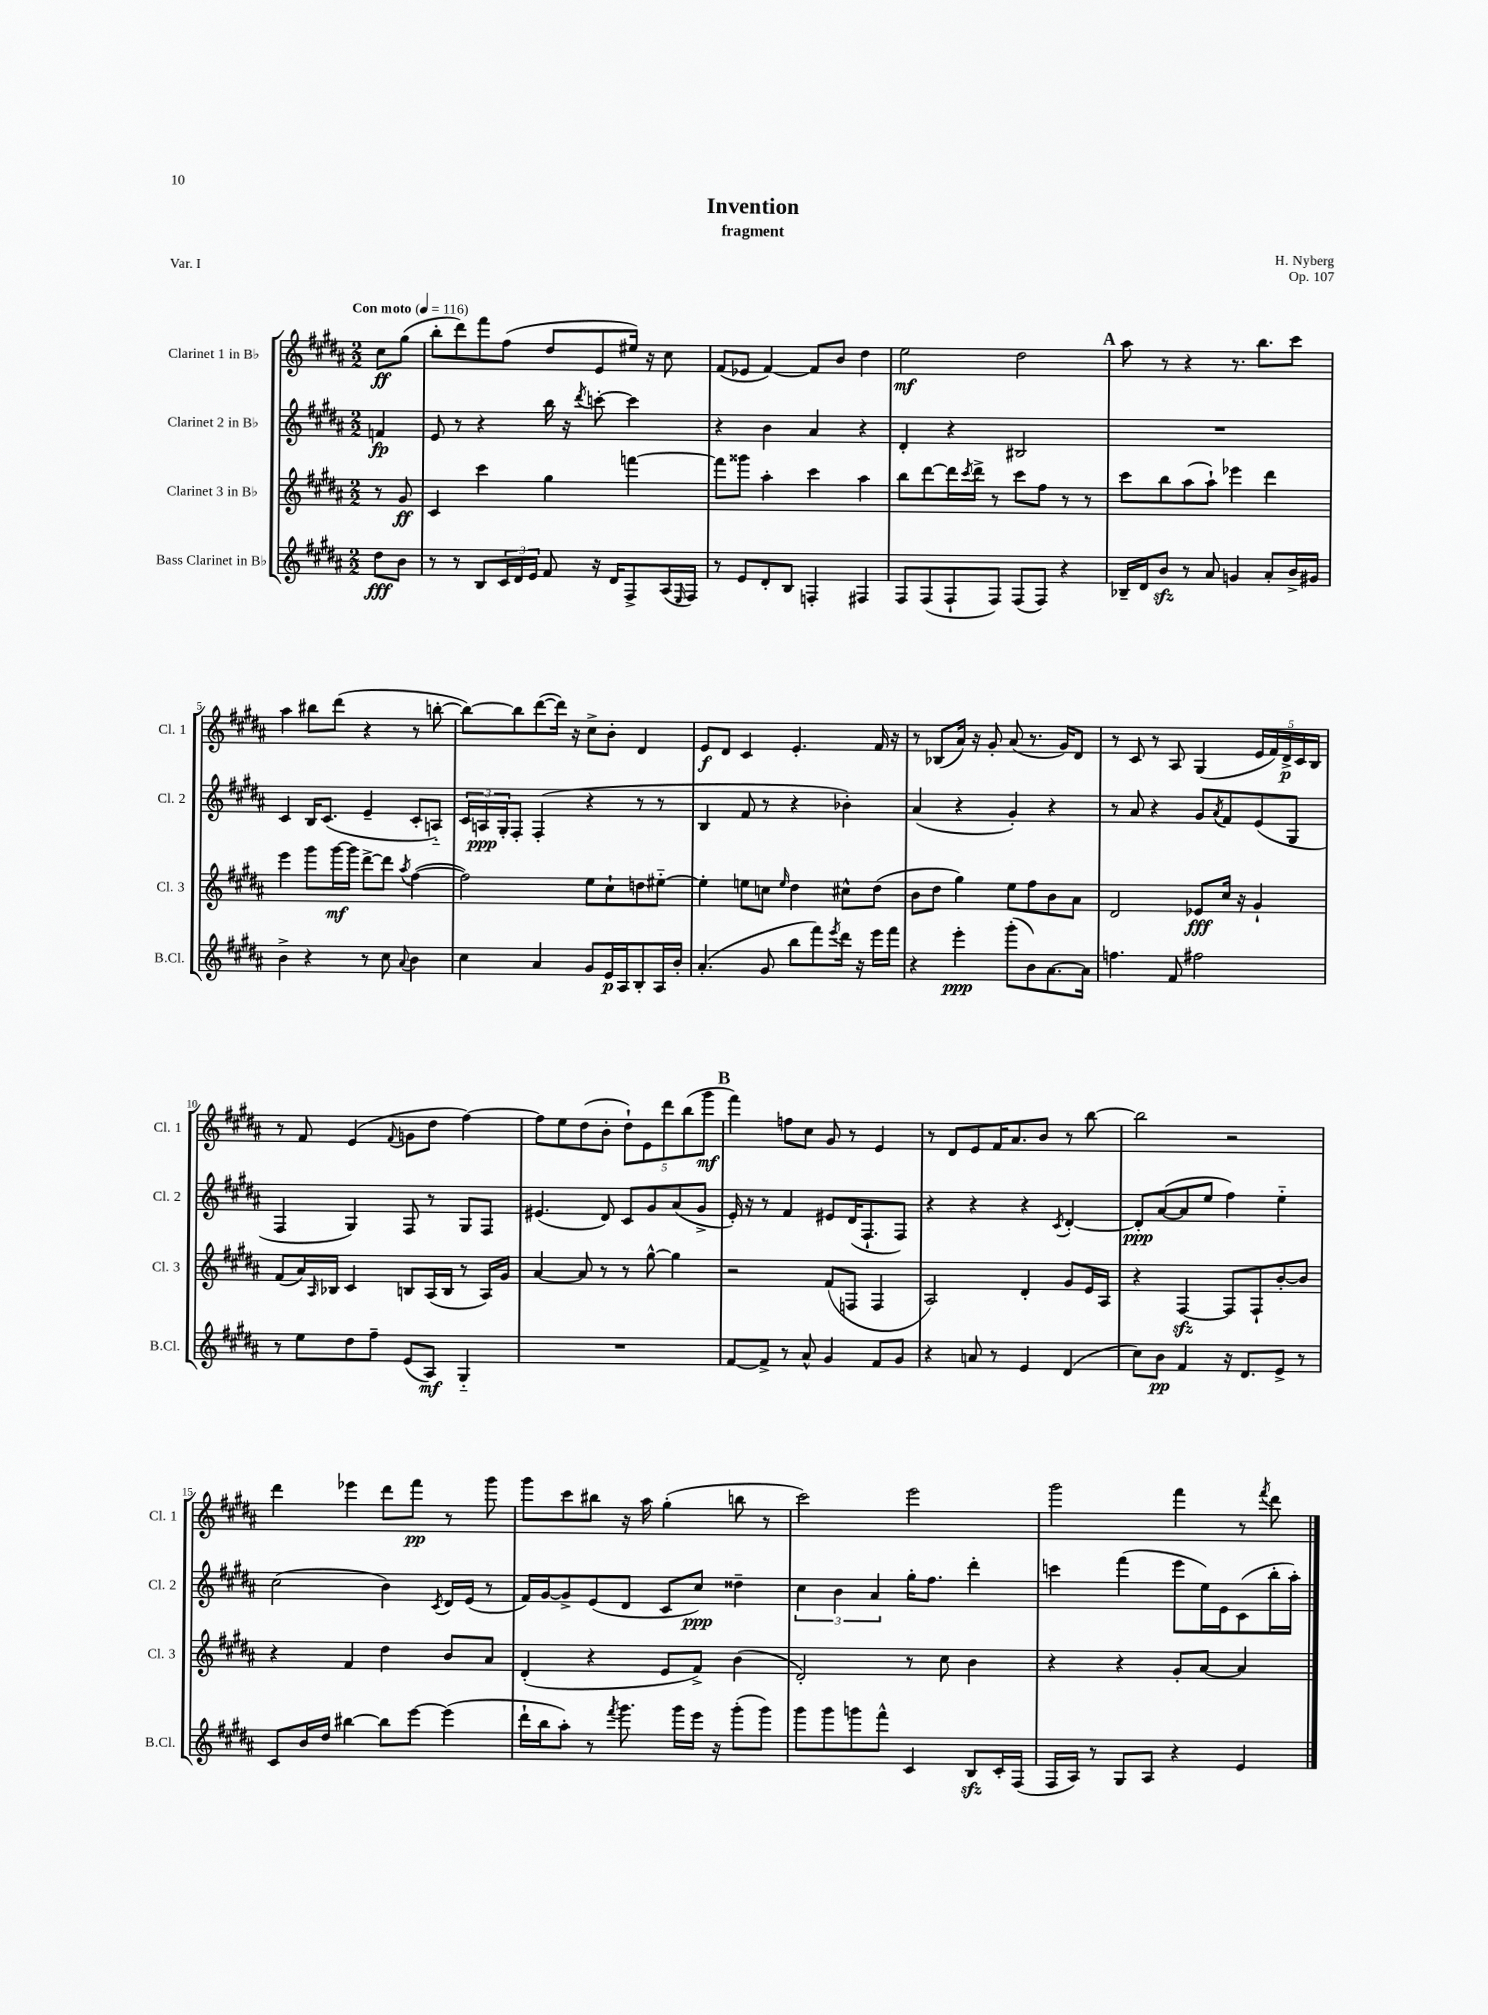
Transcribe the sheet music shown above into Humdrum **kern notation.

**kern	**kern	**kern	**kern
*staff4	*staff3	*staff2	*staff1
*clefG2	*clefG2	*clefG2	*clefG2
*k[f#c#g#d#a#]	*k[f#c#g#d#a#]	*k[f#c#g#d#a#]	*k[f#c#g#d#a#]
*M2/2	*M2/2	*M2/2	*M2/2
*MM116	*MM116	*MM116	*MM116
8dd#\L	8r	4f/	8cc#\L
8b\J	8g#/	.	(8gg#\J
=	=	=	=
8r	4c#/	8e/	8bb'\L
8r	.	8r	8ddd#\)
8B/L	4ccc#\	4r	8fff#\
24c#/L	.	.	(8ff#\J
24d#/	.	.	.
24e/JJ	.	.	.
8f#/	4gg#\	16bb\	8dd#/L
.	.	16r	.
.	.	8qddd#/	.
16r	.	[8ccc'\	8e/
16d#/LK	.	.	.
8F#^/	[4fff\	4ccc\]	16ee#/Jk)
.	.	.	16r
(16A#/L	.	.	8cc#\
16qqE/	.	.	.
16F#/JJ)	.	.	.
=	=	=	=
8r	8fff\]L	4r	(8f#/L
8e/L	8ggg##\J	.	8e-/J
8d#'/	4aa#'\	4b\	[4f#/)
8B/J	.	.	.
4F'/	4ccc#\	4a#/	8f#/]L
.	.	.	8b/J
4F#/	4aa#\	4r	4dd#\
=	=	=	=
8F#/L	8bb\L	4d#'/	2ee\
(8F#/	[8ddd#\	.	.
8F#`/	16ddd#\]L	4r	.
.	8qccc#/	.	.
.	16ddd#^\JJ	.	.
8F#/J)	8r	.	.
(8F#/L	8ccc#\L	2B#/	2dd#\
8F#/J)	8ff#\J	.	.
4r	8r	.	.
.	8r	.	.
=	=	=	=
16B-~/LL	8ccc#\L	1r	8aa#\
16d#/J	.	.	.
8b/J	8bb\	.	8r
8r	(8aa#\	.	4r
8a#/	8aa#`\J)	.	.
4g/	4eee-\	.	8.r
.	.	.	8.bb\L
8a#'/L	4ddd#\	.	.
16b^/L	.	.	8ccc#\J
16g#/JJ	.	.	.
=	=	=	=
4b^\	4eee\	4c#/	4aa#\
4r	8ggg#\L	16B/LK	8bb#\L
.	.	(8.c#/J	.
.	[16ggg#\L	.	(8ddd#\J
.	16ggg#\]JJ	.	.
8r	[8ddd#^\L	4e~/	4r
8cc#\	8ddd#\]J	.	.
8qqa#/	8qaa#/	.	.
4b\	([4ff#\	8c#'/L	8r
.	.	8A'~/J)	[8bb'\
=	=	=	=
4cc#\	2ff#\])	24c#/LL	8bb\_L)
.	.	24A/	.
.	.	24G#'/J	.
.	.	8F#'/J	8bb\]
4a#/	.	(4F#'/	([8ddd#\
.	.	.	16ddd#\]Jk)
.	.	.	16r
8g#/L	8ee\L	4r	8cc#^\L
16e/L	8cc#`\	.	8b'\J
16A#/J	.	.	.
8B'/	8dd\	8r	4d#/
16A#/L	[8ee#'~\J	8r	.
16b'/JJ	.	.	.
=	=	=	=
(4.a#'/	4ee#'\]	4B/	8e/L
.	.	.	8d#/J
.	8ee\L	8f#/	4c#/
8g#/	8cc\J	8r	.
.	16qqee/	.	.
8bb\L	4dd#\	4r	4.e'/
8fff#\)	.	.	.
8qeee/	.	.	.
16ddd#\Jk	8cc#^^\L	4b-'\)	.
16r	.	.	.
16eee\LL	(8dd#\J	.	16f#/
16fff#\JJ	.	.	16r
=	=	=	=
4r	8b\L	(4a#/	8r
.	8dd#\J	.	(8B-/L
4eee'\	4gg#\)	4r	16a#/Jk)
.	.	.	16r
.	.	.	8g#'/
(8ggg#'\L	8ee\L	4g#'/)	(8a#/
8b\)	8ff#\	.	8.r
[8.a#\	8b\	4r	.
.	.	.	16g#/LK)
.	8a#\J	.	8d#/J
16a#\]Jk	.	.	.
=	=	=	=
4.ff\	2d#/	8r	8r
.	.	8a#/	8c#/
.	.	4r	8r
8f#/	.	.	8A#/
2ff#\	8e-/L	8g#/L	(4G#/
.	.	8qa#/	.
.	16cc#/Jk	8f#/	.
.	16r	.	.
.	4g#`/	(8e/	20e/LL
.	.	.	20f#/)
.	.	.	20d#^/
.	.	8G#/J	.
.	.	.	20c#/
.	.	.	20B/JJ
=	=	=	=
8r	(8f#/L	4F#/	8r
8ee\L	16a#/L)	.	8f#/
.	16qqA#/	.	.
.	16B-/JJ	.	.
8dd#\	4c#/	4G#/)	(4e/
8ff#~\J	.	.	.
.	.	.	8qqf#/
(8e/L	8B/L	8F#/	8g\L
8A#/J)	(16A#/L	8r	8dd#\J
.	16B/JJ	.	.
4G#'~/	8r	8G#/L	[4ff#\)
.	16A#/LL)	8F#/J	.
.	16g#/JJ	.	.
=	=	=	=
1r	[4a#/	(4.e#/	8ff#\]L
.	.	.	8ee\
.	8a#/]	.	(8dd#\
.	8r	8d#/)	8b'\J
.	8r	8c#/L	10dd#`\L)
.	.	.	10e\
.	[8gg#^^\	8g#/	.
.	.	.	10ddd#\
.	4gg#\]	(8a#/	.
.	.	.	(10bb\
.	.	8g#^/J	.
.	.	.	10ggg#\J
=	=	=	=
[8f#/L	2r	16e'/)	4fff#\)
.	.	16r	.
8f#^/]J	.	8r	.
8r	.	4f#/	8ff\L
8a#^^/	.	.	8cc#\J
4g#/	(8f#/L	8e#/L	8g#/
.	8F/J	(16d#/K	8r
.	.	8.F#`/	.
8f#/L	4F/	.	4e/
8g#/J	.	8F#/J)	.
=	=	=	=
4r	2A#/)	4r	8r
.	.	.	8d#/L
8a/	.	4r	8e/
8r	.	.	16f#/K
.	.	.	8.a#/
4e/	4d#'/	4r	.
.	.	.	8b/J
.	.	8qc#/	.
(4d#/	8g#/L	[4d#'/	8r
.	16e/L	.	[8bb\
.	16A#/JJ	.	.
=	=	=	=
8cc#\L)	4r	8d#'/]L	2bb\]
8b\J	.	([8a#/	.
4f#/	[4F#/	8a#/]	.
.	.	8ee/J	.
16r	8F#/]L	4ff#\)	2r
8.d#/L	.	.	.
.	8F#`/	.	.
8e^/J	[8b'/	4ee'~\	.
8r	8b/]J	.	.
=	=	=	=
8c#/L	4r	(2cc#\	4ddd#\
16b/L	.	.	.
16dd#/JJ	.	.	.
[4bb#\	4f#/	.	4eee-\
8bb#\]L	4dd#\	4b\)	8ddd#\L
[8eee\J	.	.	8fff#\J
.	.	8qc#/	.
(4eee\]	8b/L	16d#/LL	8r
.	.	(16e/JJ	.
.	8a#/J	8r	8ggg#\
=	=	=	=
16ddd#`\LL	(4d#'/	16f#/LL)	8ggg#\L
16bb\J	.	[16g#/J	.
8aa#'\J)	.	8g#^/]	8ccc#\
8r	4r	(8e/	8bb#\J
8qfff#/	.	.	.
8.ggg#\	.	8d#/J	16r
.	.	.	16aa#\
.	8e/L	8c#/L	(4gg#'\
16ggg#\LL	.	.	.
16eee\JJ	8f#^/J)	8cc#/J)	.
16r	.	.	.
(8ggg#'\L	(4b\	4dd##~\	8bb\
8ggg#\J)	.	.	8r
=	=	=	=
8ggg#\L	2d#'/)	6cc#\	2ccc#\)
8ggg#\	.	.	.
.	.	6b\	.
8ggg\	.	.	.
.	.	6a#/	.
8fff#^^\J	.	.	.
4c#/	8r	16gg#'\LK	2eee\
.	.	8.ff#\J	.
.	8cc#\	.	.
8B/L	4b\	4ddd#'\	.
16c#'/L	.	.	.
(16F#/JJ	.	.	.
=	=	=	=
16F#/LL	4r	4ccc\	2ggg#\
16A#/JJ)	.	.	.
8r	.	.	.
8G#/L	4r	(4fff#\	.
8A#/J	.	.	.
4r	8g#'/L	8eee\L	4fff#\
.	[8a#/J	16ee\L)	.
.	.	16e\J	.
4e/	4a#/]	(8c#\	8r
.	.	.	8qfff#/
.	.	16bb'\L	8ddd#\
.	.	16aa#'\JJ)	.
==	==	==	==
*-	*-	*-	*-
